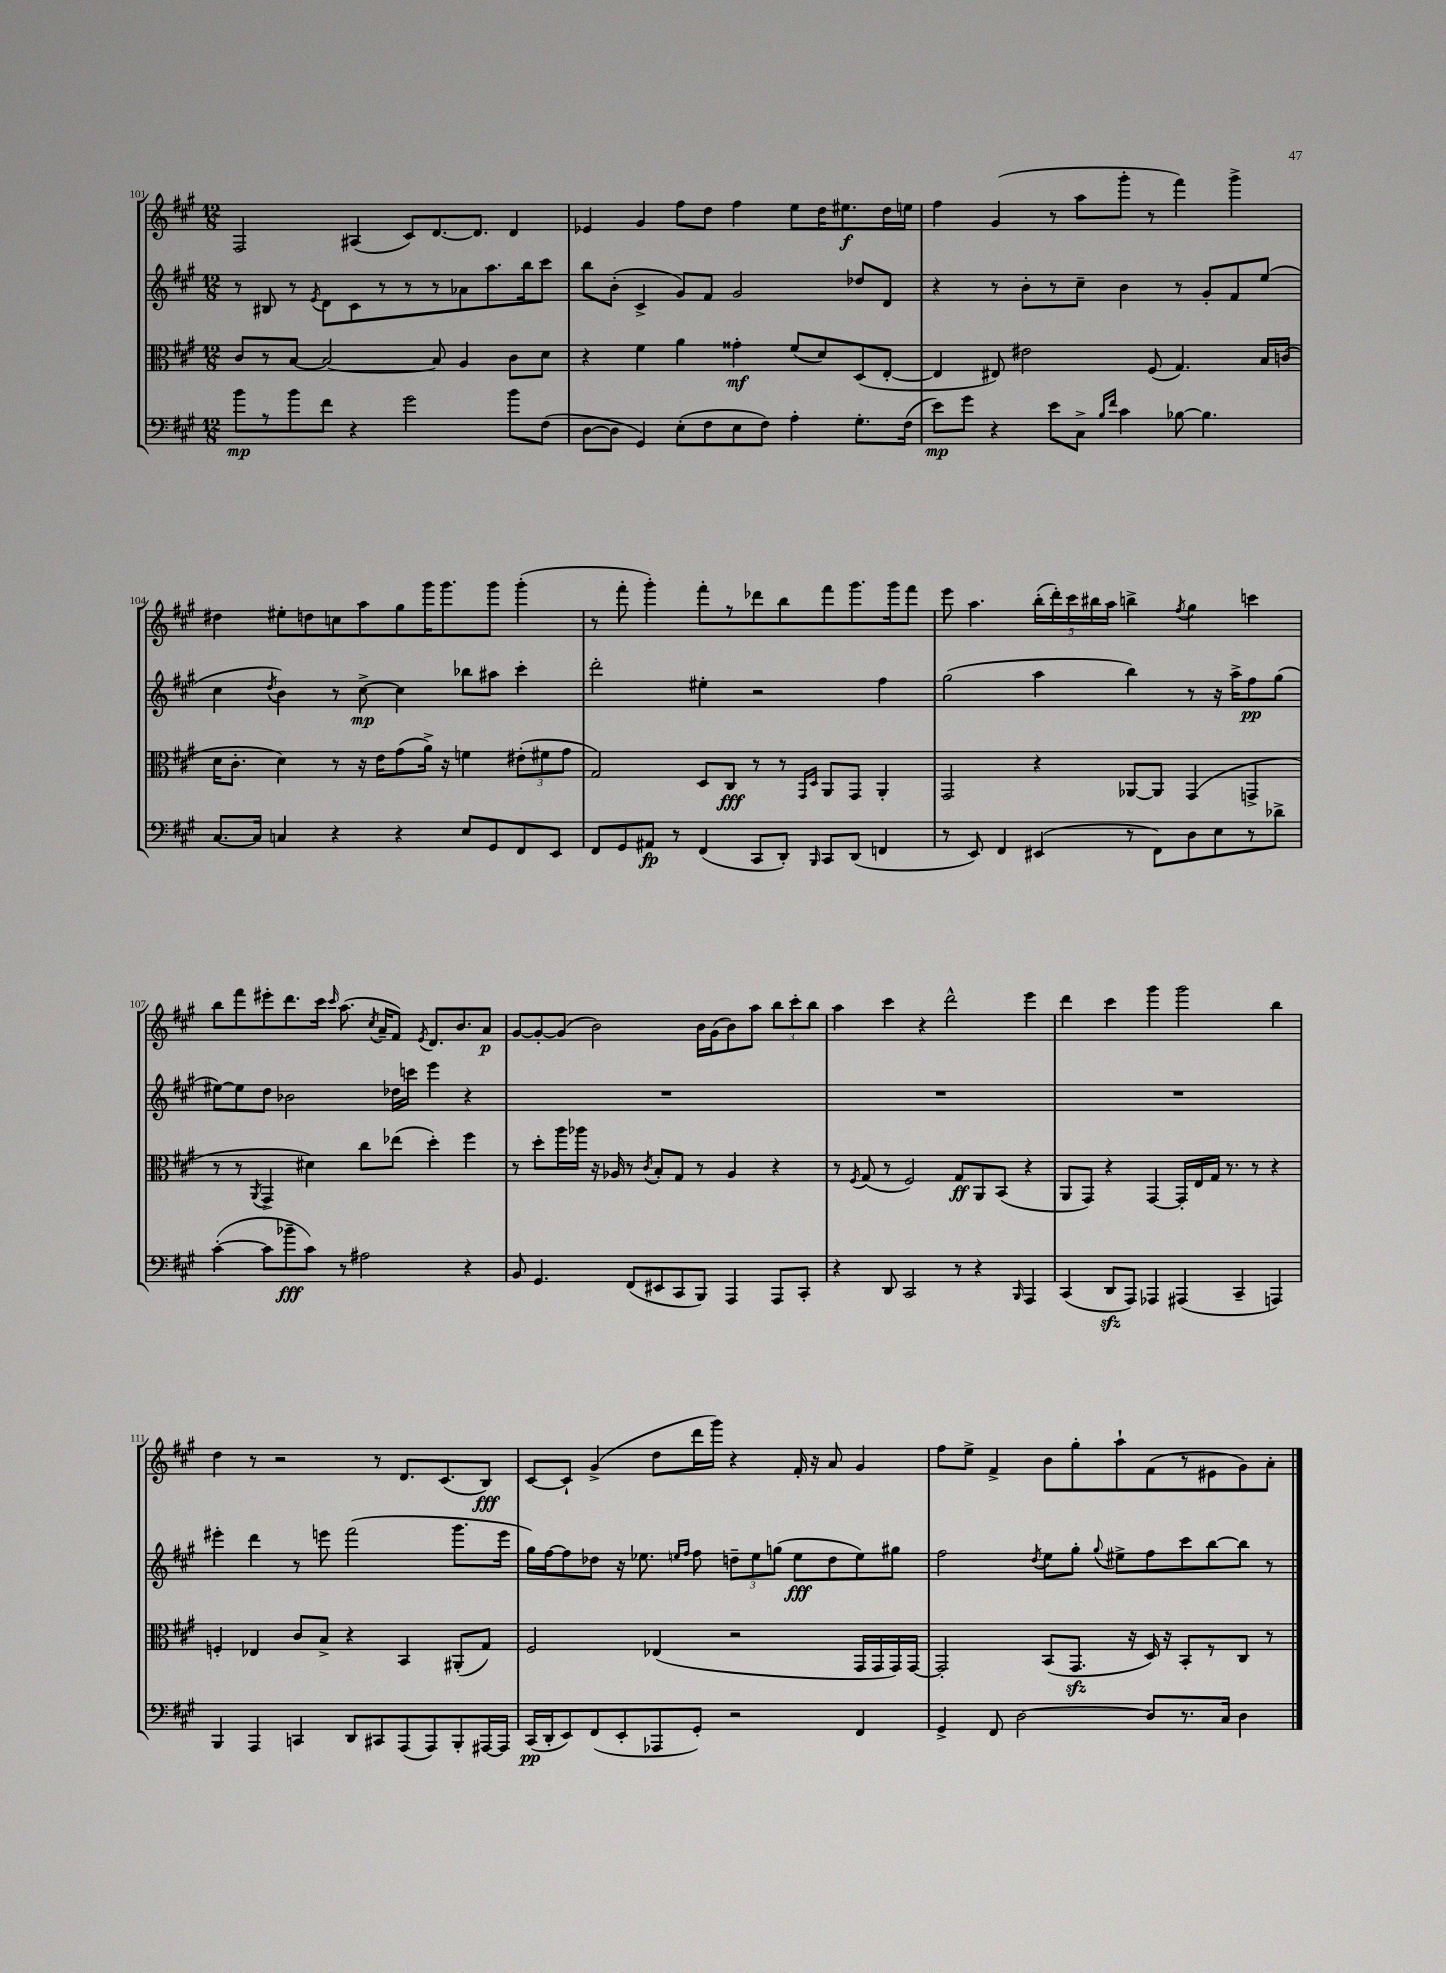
<<
\new StaffGroup <<
\new Staff = "s0" {
    \clef treble \key a \major \numericTimeSignature \time 12/8
    \autoBeamOff fis2 ais4( cis'8[) d'8.~ d'8.] d'4 |
    ees'4 gis'4 fis''8[ d''8] fis''4 e''8[ d''16 eis''8.\f d''16 e''16] |
    fis''4 gis'4( r8 a''8[ gis'''8]-. r8 fis'''4) gis'''4-> |
    dis''4 eis''8[-. d''8 c''8 a''8 gis''8 gis'''16 gis'''8. gis'''8] gis'''4-.( |
    r8 fis'''8-. gis'''4-.) fis'''8[-. r8 des'''8 b''8 fis'''8 gis'''8. gis'''16 fis'''8] |
    e'''8 a''4. \tuplet 5/4 { b''16[-.( d'''16-.) cis'''16 bis''16 a''16] } b''4-> \acciaccatura { fis''8 } gis''4 c'''4 |
    b''8[ fis'''8 eis'''8-. d'''8. cis'''16] \grace { cis'''16 } a''8.( \acciaccatura { cis''8 } a'16[-- fis'8]) \acciaccatura { e'8 } d'8.[ b'8. a'8]\p |
    gis'8[~ gis'8~-. gis'8]( b'2) b'16[ gis'16( b'8) a''8] \tuplet 3/2 { b''8[ cis'''8-. b''8] } |
    a''4 cis'''4 r4 d'''2-^ e'''4 |
    d'''4 cis'''4 gis'''4 gis'''2 b''4 |
    d''4 r8 r2 r8 d'8.[ cis'8.( b8]\fff) |
    cis'8[~ cis'8]-! gis'4->( d''8[ d'''16 gis'''16]) r4 fis'16-. r16 a'8 gis'4 |
    fis''8[ e''8]-> fis'4-> b'8[ gis''8-. a''8-! fis'8( r8 eis'8 gis'8) a'8]-. \bar "|." |
}
\new Staff = "s1" {
    \clef treble \key a \major \numericTimeSignature \time 12/8
    \autoBeamOff r8 bis8 r8 \acciaccatura { e'8 } d'8[ cis'8 r8 r8 r8 aes'8 a''8. b''16 cis'''8] |
    b''8[ b'8]-.( cis'4-> gis'8[) fis'8] gis'2 des''8[ d'8] |
    r4 r8 b'8[-. r8 cis''8]-- b'4 r8 gis'8[-. fis'8 e''8]( |
    cis''4 \acciaccatura { d''8 } b'4) r8 cis''8~->\mp cis''4 bes''8[ ais''8] cis'''4-. |
    d'''2-. eis''4-. r2 fis''4 |
    gis''2( a''4 b''4) r8 r16 a''16[-> fis''8\pp gis''8]( |
    eis''8[~) eis''8 d''8] bes'2 des''16[ c'''16] e'''4 r4 |
    R1. |
    R1. |
    R1. |
    eis'''4-. d'''4 r8 e'''8 fis'''2( gis'''8.[ e'''16] |
    gis''16[) fis''16~ fis''8 des''8] r16 ees''8. \grace { e''16[ fis''16] } fis''8 \tuplet 3/2 { d''8[-- e''8 g''8]( } e''8[\fff d''8 e''8) gis''8] |
    fis''2 \acciaccatura { d''8 } e''8[ gis''8]-. \appoggiatura { gis''8 } eis''8[-> fis''8 cis'''8 b''8~ b''8] r8 \bar "|." |
}
\new Staff = "s2" {
    \clef alto \key a \major \numericTimeSignature \time 12/8
    \autoBeamOff cis'8[ r8 b8]~ b2~ b8 a4 cis'8[ d'8] |
    r4 fis'4 a'4 gisis'4-.\mf fis'8[( d'8) d8( e8]~-. |
    e4 eis8) eis'2 fis8( gis4.) b16[ c'16]( |
    d'16[ cis'8.]-. d'4) r8 r16 e'16[ gis'8( a'16]->) r16 f'4 \tuplet 3/2 { eis'8[-.( fis'8 gis'8] } |
    gis2) d8[ cis8]\fff r8 r8 \grace { gis,16[ d16] } a,8[ gis,8] a,4-. |
    gis,2 r4 aes,8[~ aes,8] gis,4( g,4-> |
    r8 r8 \acciaccatura { a,8 } gis,4-> dis'4) cis''8[ ees''8]( d''4-.) fis''4 |
    r8 d''8[-. a''16 aes''16] r16 aes16 r8 \acciaccatura { cis'8 } b8[-. gis8] r8 aes4 r4 |
    r8 \acciaccatura { fis8 } gis8( r8 fis2) gis8[\ff a,8 b,8]( r4 |
    a,8[ gis,8]) r4 gis,4~ gis,16[-. e16 gis16] r8. r8 r4 |
    f4-. ees4 cis'8[ b8]-> r4 b,4 ais,8[-.( gis8]) |
    fis2 ees4( r2 gis,16[ gis,16 gis,16) gis,16]~ |
    gis,2-. b,8[( gis,8.]\sfz r16 d16) r16 b,8[-. r8 cis8] r8 \bar "|." |
}
\new Staff = "s3" {
    \clef bass \key a \major \numericTimeSignature \time 12/8
    \autoBeamOff b'8[\mp r8 b'8 fis'8] r4 gis'2 b'8[ fis8]( |
    d8[~ d8] gis,4) e8[-.( fis8 e8 fis8]) a4-. gis8.[-. fis16]( |
    e'8[\mp) gis'8] r4 e'8[ cis8]-> \grace { b16[ fis'16] } cis'4 bes8~ bes4. |
    cis8.[~ cis16] c4 r4 r4 e8[ gis,8 fis,8 e,8] |
    fis,8[ gis,8 ais,8]\fp r8 fis,4( cis,8[ d,8]-.) \grace { b,,16 } cis,8[ d,8]( f,4 |
    r8 e,8) fis,4 eis,4( r8 fis,8[) d8 e8 r8 des'8]-> |
    cis'4~-.( cis'8[ bes'8--\fff cis'8]) r8 ais2 r4 |
    b,8 gis,4. fis,8[( eis,8 cis,8 b,,8]) a,,4 a,,8[ cis,8]-. |
    r4 d,8 cis,2 r8 r4 \grace { b,,16 } a,,4 |
    cis,4( d,8[\sfz a,,8]) aes,,4 ais,,4( cis,4-- a,,4) |
    b,,4 a,,4 c,4 d,8[ cis,8 a,,8( a,,8) b,,8-. ais,,16~ ais,,16] |
    cis,16[\pp( d,16-. e,8) fis,8( e,8-. aes,,8 gis,8]-.) r2 fis,4 |
    gis,4-> fis,8 d2~ d8[ r8. cis16] d4 \bar "|." |
}
>>
>>
\layout { \context { \Score currentBarNumber = #101 } }
